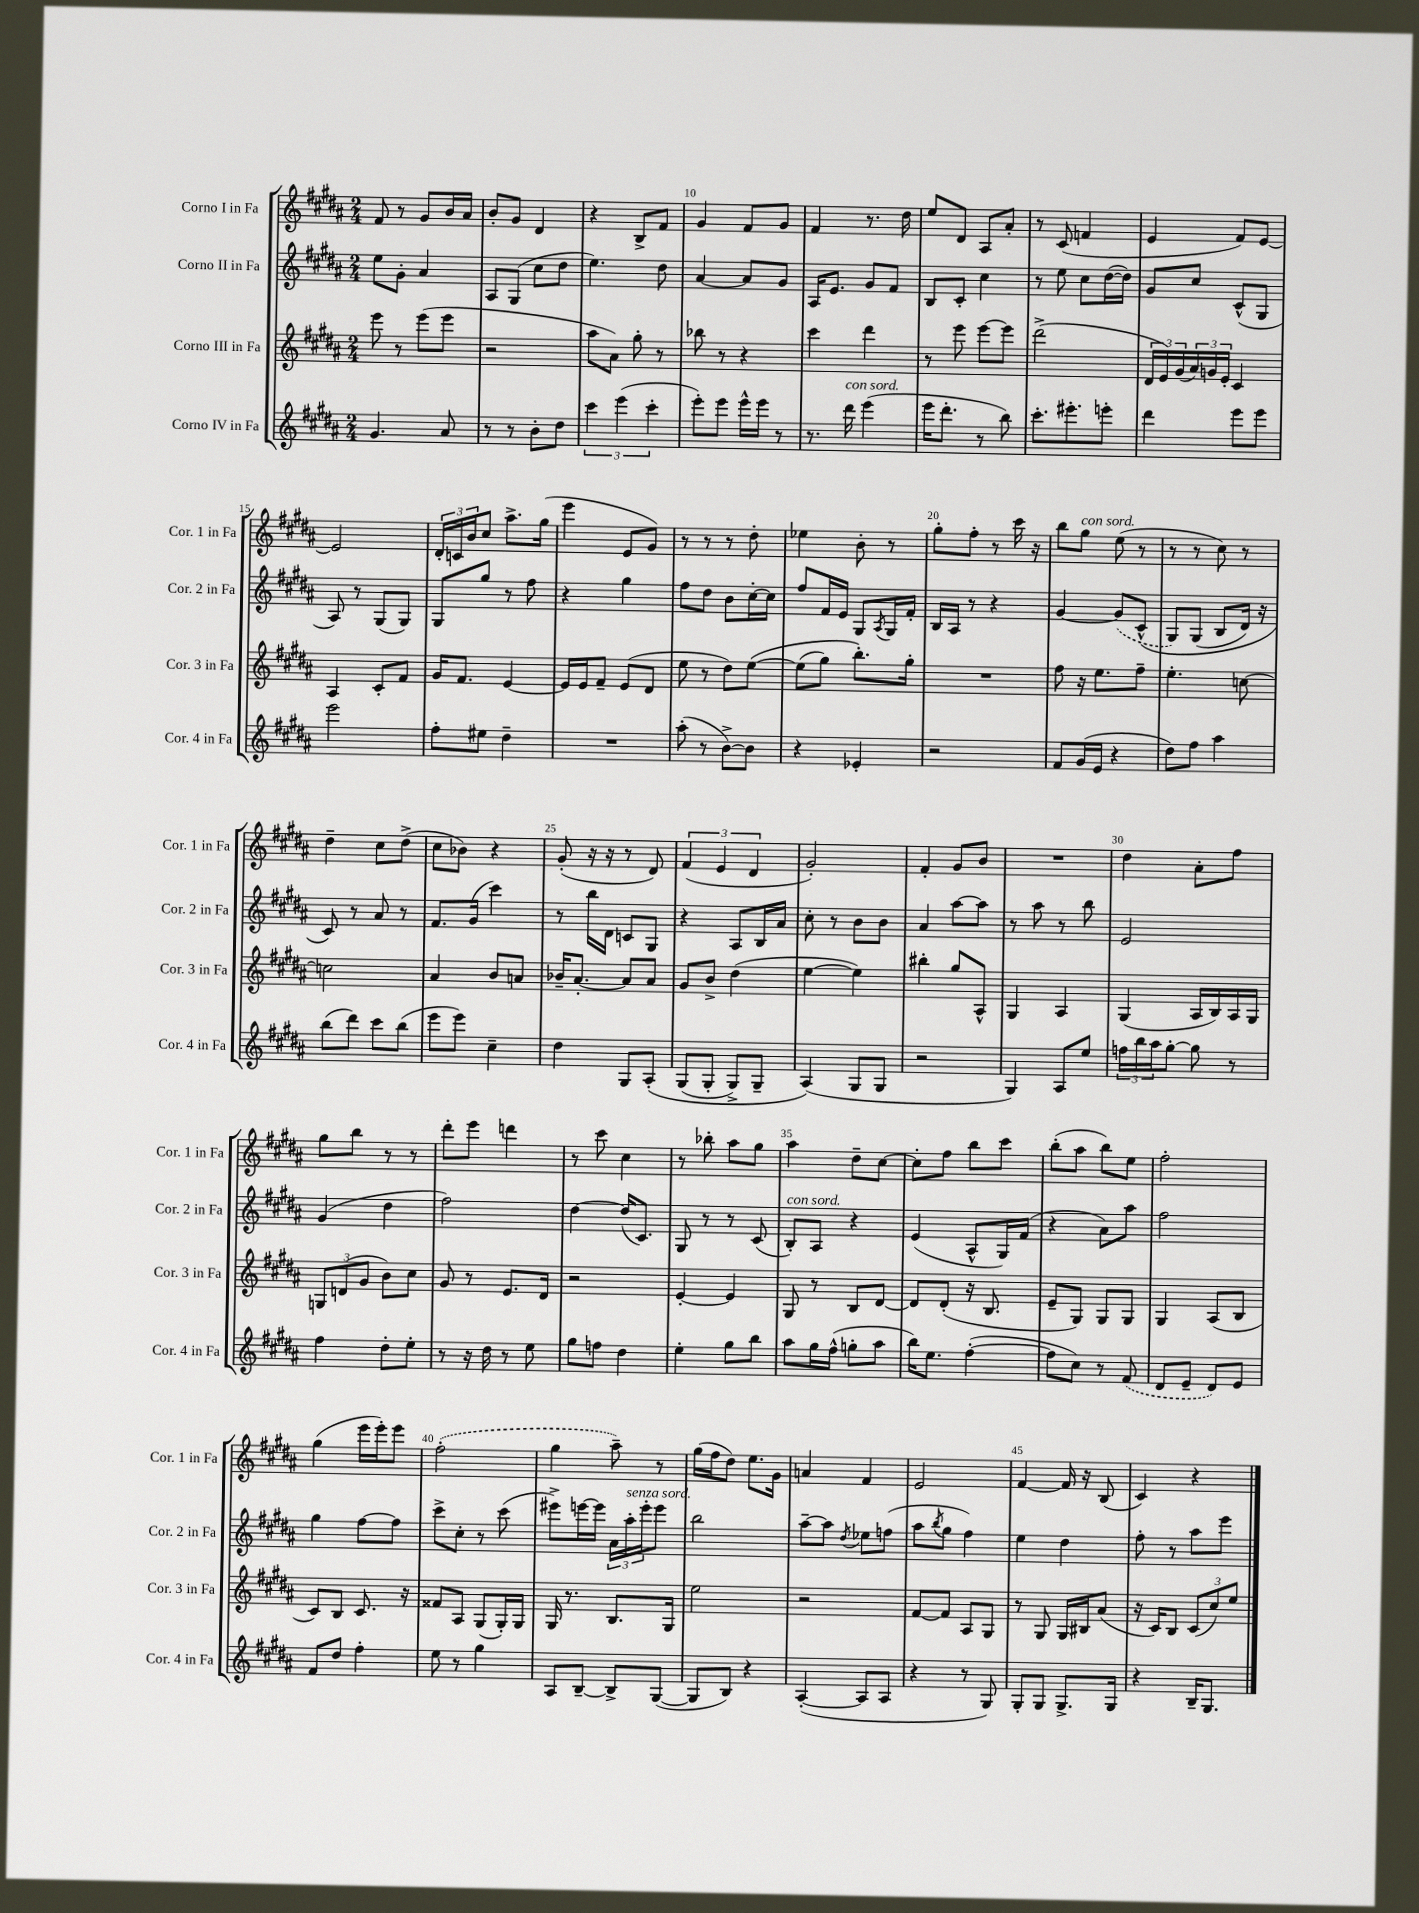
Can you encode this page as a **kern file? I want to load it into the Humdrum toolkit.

**kern	**kern	**kern	**kern
*part4	*part3	*part2	*part1
*staff4	*staff3	*staff2	*staff1
*I"Corno IV in Fa	*I"Corno III in Fa	*I"Corno II in Fa	*I"Corno I in Fa
*I'Cor. 4 in Fa	*I'Cor. 3 in Fa	*I'Cor. 2 in Fa	*I'Cor. 1 in Fa
*clefG2	*clefG2	*clefG2	*clefG2
*k[f#c#g#d#a#]	*k[f#c#g#d#a#]	*k[f#c#g#d#a#]	*k[f#c#g#d#a#]
*M2/4	*M2/4	*M2/4	*M2/4
=7	=7	=7	=7
4.g#/	8eee\	8ee\L	8f#/
.	8r	8g#'\J	8r
.	(8eee\L	4a#/	8g#/L
8a#/	8eee\J	.	16b/L
.	.	.	16a#/JJ
=8	=8	=8	=8
8r	2r	8A#/L	8b'/L
8r	.	(8G#/J	8g#/J
8b'\L	.	8cc#\L	4d#/
8dd#\J	.	8dd#\J	.
=9	=9	=9	=9
6ccc#\	8aa#\L	4.ee\)	4r
.	8a#\J)	.	.
(6eee\	.	.	.
.	8gg#'\	.	8B^/L
6ccc#'\	.	.	.
.	8r	8dd#\	8f#/J
=10	=10	=10	=10
8eee'\L)	8bb-X\	[4a#/	4g#/
8eee\J	8r	.	.
16eee^^\LL	4r	8a#/L]	8f#/L
16eee\JJ	.	.	.
8r	.	8g#/J	8g#/J
=11	=11	=11	=11
8.r	4ccc#\	16A#/KL	4f#/
.	.	8.e/J	.
!LO:TX:a:i:t=con sord.	!	!	!
16ddd#\	.	.	.
(4eee\	4ddd#\	8g#/L	8.r
.	.	8f#/J	.
.	.	.	16dd#\
=12	=12	=12	=12
16eee\KL	8r	8B/L	8ee/L
8.ddd#'\J	.	.	.
.	8eee\	8c#'/J	8d#/J
8r	[8eee\L	4cc#\	8A#/L
8bb\)	8eee\J]	.	8a#'/J
=13	=13	=13	=13
8.ccc#'\L	(2ddd#^\	8r	8r
.	.	8ee\	(8c#/
8.eee#X'\	.	.	.
.	.	8cc#\L	4fn/
8eeen'\J	.	([16dd#\L	.
.	.	16dd#\JJ])	.
=14	=14	=14	=14
4ddd#\	24d#/LL	8g#/L	4e/
.	24e/)	.	.
.	(24g#/	.	.
.	24a#/)	8cc#/J	.
.	24gn/	.	.
.	24e'/JJ	.	.
8eee\L	4c#/	(8c#^^/L	8f#/L)
8eee\J	.	8G#/J	[8e/J
!!LO:LB:g=z
=15	=15	=15	=15
2eee\	4A#/	8A#/)	2e/]
.	.	8r	.
.	8c#'/L	(8G#/L	.
.	8f#/J	8G#/J)	.
=16	=16	=16	=16
8ff#'\L	16g#/KL	8G#/L	24d#'/LL
.	.	.	24cn/
.	8.f#/J	.	.
.	.	.	24b/J
8ee#X\J	.	8gg#/J	8cc#/J
4dd#~\	[4e/	8r	8.aa#^\L
.	.	8ff#\	.
.	.	.	(16gg#\Jk
=17	=17	=17	=17
2r	16e/LL]	4r	4eee\
.	16e/J	.	.
.	8f#~/J	.	.
.	(8e/L	4gg#\	8e/L
.	8d#/J	.	8g#/J)
=18	=18	=18	=18
(8aa#'\	8ee\	8ff#\L	8r
8r	8r	8dd#\J	8r
[8b^\L)	8dd#\L)	8b\L	8r
8b\J]	([8ee\J	[16cc#'\L	8dd#'\
.	.	16cc#\JJ]	.
=19	=19	=19	=19
4r	(8ee\L]	8ff#/L	4ee-X\
.	8gg#\J)	16f#/L	.
.	.	16e/JJ	.
4e-X'/	8.bb'\L)	8G#/L	8b'\
.	.	8qA#/	.
.	.	16G#/L	8r
.	16gg#'\Jk	16f#'/JJ	.
=20	=20	=20	=20
2r	2r	16B/LL	8gg#'\L
.	.	16A#/JJ	.
.	.	8r	8ff#'\J
.	.	4r	8r
.	.	.	16ccc#\
.	.	.	16r
=21	=21	=21	=21
8f#/L	8ff#\	[4g#/	8bb\L
!	!	!	!LO:TX:a:i:t=con sord.
(16g#/L	16r	.	8gg#\J
16e/JJ	8.ee\L	.	.
4r	.	(8g#/L]	(8ee\
.	8ff#~\J	(8c#^^/J	8r
=22	=22	=22	=22
8dd#\L)	4.ee'\	8G#/L)	8r
8ff#\J	.	(8G#/J	8r
4aa#\	.	8B/L	8cc#\)
.	[8ccn\	16d#/Jk)	8r
.	.	16r	.
!!LO:LB:g=z
=23	=23	=23	=23
(8bb\L	2ccn\]	8c#/)	4dd#~\
8ddd#\J)	.	8r	.
8ccc#\L	.	8a#/	8cc#\L
(8bb\J	.	8r	(8dd#^\J
=24	=24	=24	=24
8eee\L	4a#/	8.f#/L	8cc#\L
8eee\J)	.	.	8b-X\J)
.	.	(16g#/Jk	.
4cc#~\	8b/L	4ccc#\)	4r
.	8an/J	.	.
=25	=25	=25	=25
4dd#\	16b-X~/KL	8r	(8g#'/
.	[8.a#'/J	.	.
.	.	16bb\LL	16r
.	.	16d#\JJ	16r
8G#/L	8a#/L]	8cn/L	8r
(8A#'/J	8a#/J	8G#/J	8d#/)
=26	=26	=26	=26
(8G#/L	8g#/L	4r	(6f#/
8G#'/J	8b^/J	.	.
.	.	.	6e/
8G#^/L)	(4dd#\	8A#/L	.
.	.	.	6d#/
8G#~/J	.	16B/L	.
.	.	16a#/JJ	.
=27	=27	=27	=27
(4A#/)	[4ee\	8cc#'\	2g#'/)
.	.	8r	.
8G#/L	4ee\])	8b\L	.
8G#/J	.	8b\J	.
=28	=28	=28	=28
2r	4bb#X'\	4a#/	4f#'/
.	8gg#/L	[8aa#\L	8g#/L
.	8A#^^/J	8aa#\J]	8b/J
=29	=29	=29	=29
4G#/)	4G#/	8r	2r
.	.	8aa#\	.
8A#/L	4A#/	8r	.
8ee/J	.	8bb\	.
=30	=30	=30	=30
24ffn\LL	(4G#/	2e/	4dd#\
24bb\	.	.	.
24aa#\J	.	.	.
[8gg#'\J	.	.	.
8gg#\]	16A#/LL	.	8a#'\L
.	16B/)	.	.
8r	16A#/	.	8ff#\J
.	16G#/JJ	.	.
!!LO:LB:g=z
=31	=31	=31	=31
4ff#\	12Gn/L	(4g#/	8gg#\L
.	(12dn/	.	.
.	.	.	8bb\J
.	12g#/J	.	.
8dd#'\L	8b\L)	4dd#\	8r
8ee'\J	8cc#\J	.	8r
=32	=32	=32	=32
8r	8g#/	2ff#\)	8ddd#'\L
16r	8r	.	8eee\J
16dd#\	.	.	.
8r	8.e/L	.	4dddn\
8ee\	.	.	.
.	16d#/Jk	.	.
=33	=33	=33	=33
8gg#\L	2r	[4dd#\	8r
8ffn\J	.	.	8ccc#\
4dd#\	.	(16dd#/KL]	4cc#\
.	.	8.c#/J)	.
=34	=34	=34	=34
4ee'\	[4e'/	8G#/	8r
.	.	8r	8bb-X'\
8gg#\L	4e/]	8r	8aa#\L
8bb\J	.	(8c#/	8gg#\J
=35	=35	=35	=35
!	!	!LO:TX:a:i:t=con sord.	!
8aa#\L	8G#/	8B'/L)	4aa#\
16gg#\L	8r	8A#/J	.
(16ff#^^\JJ	.	.	.
8ggn'\L	8B/L	4r	8dd#~\L
8aa#\J	[8d#/J	.	[8cc#\J
=36	=36	=36	=36
16bb\KL)	8d#/L]	(4e/	8cc#'\L]
8.ee\J	.	.	.
.	(8d#'/J	.	8ff#\J
([4ff#'\	16r	8A#^^/L	8bb\L
.	8.B/	.	.
.	.	16G#/L)	8ccc#\J
.	.	(16f#/JJ	.
=37	=37	=37	=37
8ff#\L]	8e~/L	4r	(8bb'\L
8cc#\J)	8G#/J)	.	8aa#\J
8r	8G#/L	8a#\L)	8bb\L)
(8f#/	8G#/J	8aa#\J	8ee\J
=38	=38	=38	=38
8d#/L	4G#/	2ff#\	2ff#'\
8e~/J	.	.	.
8d#/L)	(8A#/L	.	.
8e/J	8B/J	.	.
!!LO:LB:g=z
=39	=39	=39	=39
8f#/L	8c#/L)	4gg#\	(4gg#\
8dd#/J	8B/J	.	.
4ff#'\	8.c#/	[8ff#\L	16eee\LL
.	.	.	16eee'\J)
.	.	8ff#\J]	8eee\J
.	16r	.	.
=40	=40	=40	=40
8ee\	8f##X/L	8ccc#^\L	(2ff#'\
8r	8A#/J	8cc#'\J	.
4gg#\	(8G#/L	8r	.
.	16G#'/L)	(8ccc#\	.
.	16G#/JJ	.	.
=41	=41	=41	=41
8A#/L	16G#/	8eee#X^\L)	4gg#\
.	8.r	.	.
[8B~/J	.	[16eeen\L	.
.	.	16eee\JJ]	.
8B^/L]	8.B/L	24a#\LL	8aa#~\)
!	!	!LO:TX:a:i:t=senza sord.	!
.	.	24aa#'\	.
.	.	24eee'\J	.
([8G#/J	.	8eee\J	8r
.	16G#/Jk	.	.
=42	=42	=42	=42
8G#/L]	2ee\	2bb\	(16gg#\LL
.	.	.	16ff#\J
8B/J)	.	.	8dd#\J)
4r	.	.	8.ee\L
.	.	.	16g#\Jk
=43	=43	=43	=43
([4A#'/	2r	[8aa#~\L	4an/
.	.	8aa#\J]	.
.	.	8qdd#/	.
8A#/L]	.	8ee-X\L	4f#/
8A#/J	.	(8ffn\J	.
=44	=44	=44	=44
4r	[8f#/L	8aa#\L	2e/
.	.	8qbb/	.
.	8f#/J]	8gg#\J	.
8r	8A#/L	4ff#\)	.
8G#/)	8G#/J	.	.
=45	=45	=45	=45
8G#'/L	8r	4ee\	[4f#/
8G#/J	8G#/	.	.
8.G#^/L	16G#/LL	4dd#\	16f#/]
.	16B#X/J	.	16r
.	(8a#/J	.	(8B/
16G#/Jk	.	.	.
=46	=46	=46	=46
4r	16r	8ff#'\	4c#/)
.	16c#/KL)	.	.
.	8B/J	8r	.
16B~/KL	(12c#/L	8aa#\L	4r
8.G#/J	.	.	.
.	12cc#/)	.	.
.	.	8eee\J	.
.	12ee/J	.	.
==	==	==	==
*-	*-	*-	*-
